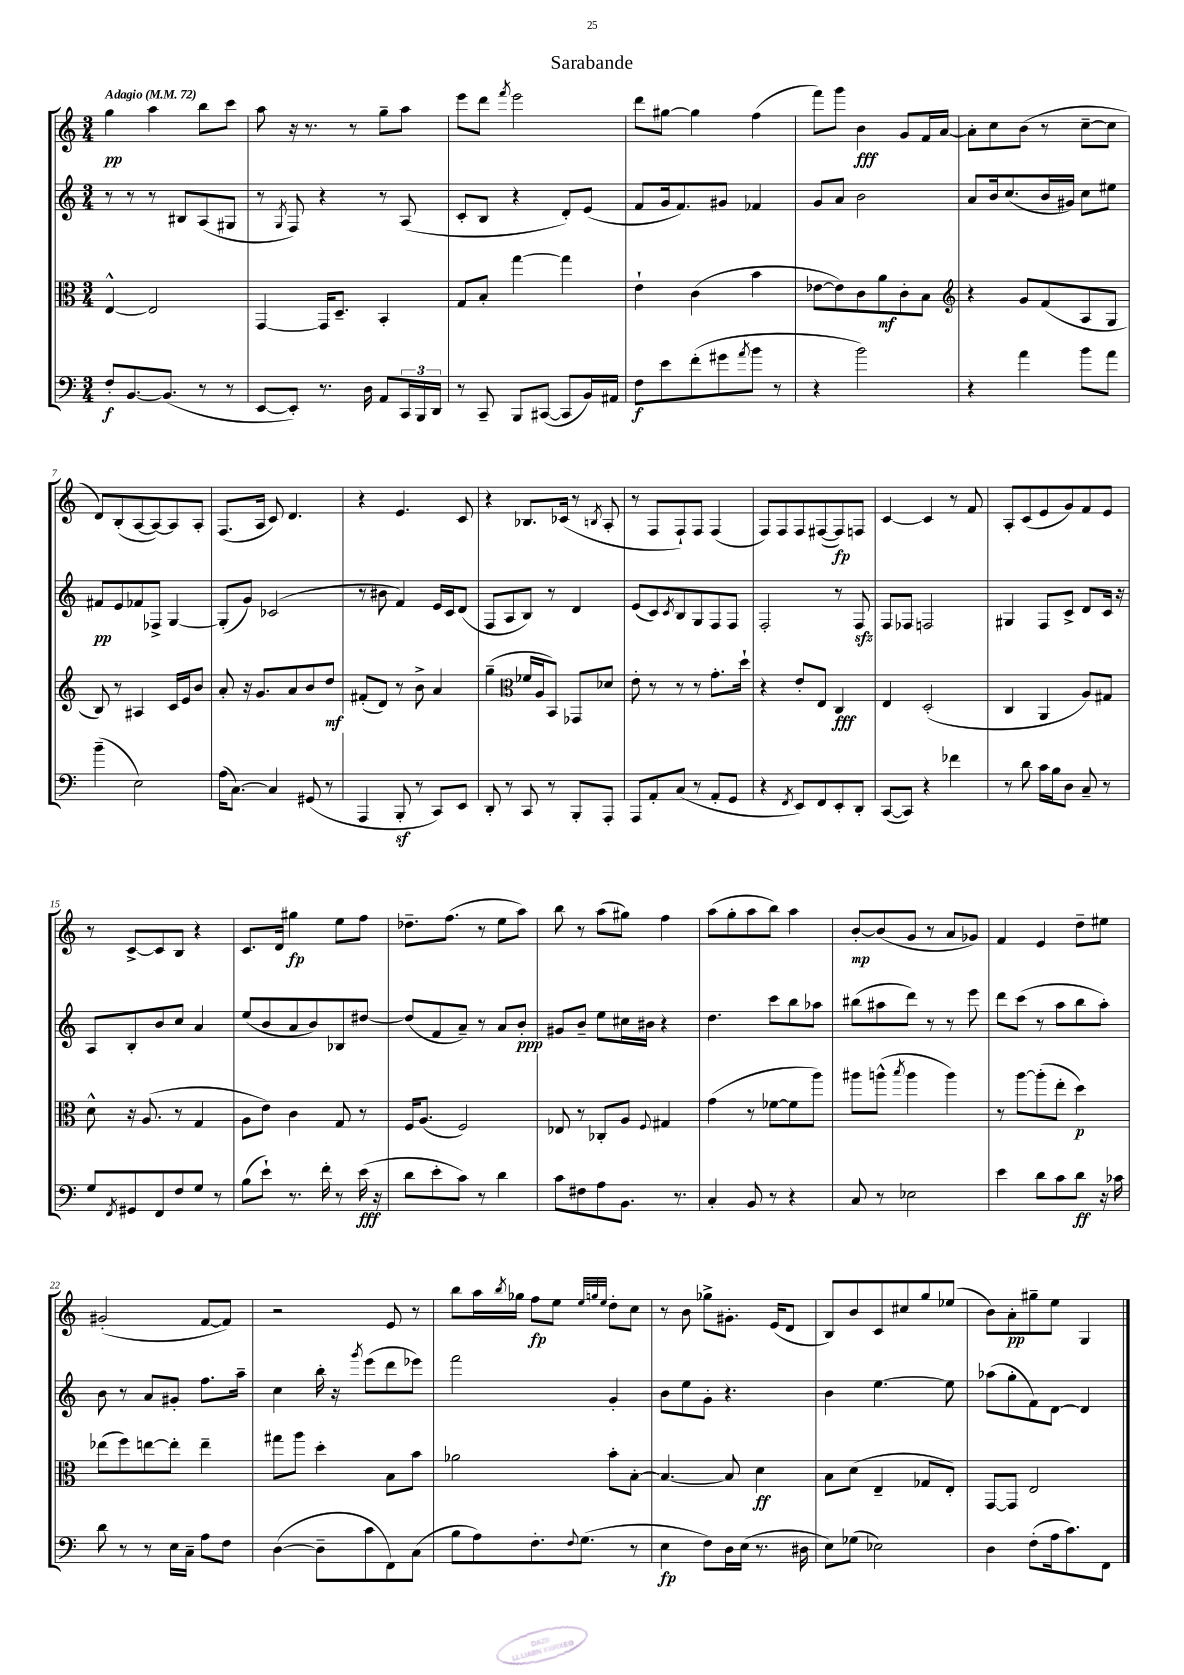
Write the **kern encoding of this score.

**kern	**kern	**kern	**kern
*staff4	*staff3	*staff2	*staff1
*clefF4	*clefC3	*clefG2	*clefG2
*k[]	*k[]	*k[]	*k[]
*M3/4	*M3/4	*M3/4	*M3/4
*MM72	*MM72	*MM72	*MM72
8F'	[4E^^	8r	4gg
[8.BB	.	8r	.
.	2E]	8r	4aa
(8.BB]	.	.	.
.	.	8B#	.
8r	.	(8A	8bb
8r	.	8G#	8ccc
=	=	=	=
[8EE	[4GG	8r	8aa
.	.	8qG	.
8EE'])	.	8F)	16r
.	.	.	8.r
8.r	16GG]	4r	.
.	8.D~	.	.
.	.	.	8r
16D	.	.	.
8AA	4BB'	8r	8gg~
24CC	.	(8A	8aa
24BBB	.	.	.
24DD	.	.	.
=	=	=	=
8r	8G	8c'	8eee
8CC~	8B'	8B	8ddd
.	.	.	8qfff
8BBB	[4gg	4r	2eee
([8CC#	.	.	.
8CC#]	4gg]	8d')	.
16BB)	.	(8e	.
16AA#	.	.	.
=	=	=	=
8F	4e`	8f	8ddd
8e	.	16g	[8gg#
.	.	8.f)	.
(8f'	(4c	.	4gg#]
8g#	.	8g#	.
8qa	.	.	.
8b	4b	4f-	(4ff
8r	.	.	.
=	=	=	=
4r	[8e-	8g	8fff)
.	8e-])	8a	8ggg
2b)	8c	2b	4b
.	8a	.	.
.	8c'	.	8g
.	8B	.	16f
.	.	.	[16a
=	=	=	=
*	*clefG2	*	*
4r	4r	8a	8a']
.	.	16b	8cc
.	.	(8.cc	.
4a	8g	.	(8b
.	(8f	16b	8r
.	.	16g#)	.
8b	8A	8cc	[8cc~
8a	8G	8ee#	8cc]
=	=	=	=
(4b~	8B)	8f#	8d)
.	8r	8e	(8B'
2E)	4A#	8f-	[8A
.	.	8F-^	8A_)
.	16c	[4G	8A]
.	16e	.	.
.	8b	.	8A'
=	=	=	=
(16A	8a'	(8G']	(8.F
[8.C)	.	.	.
.	16r	8g)	.
.	8.g	.	16A
4C]	.	(2c-	8c)
.	8a	.	4.d
(8GG#	8b	.	.
8r	8dd	.	.
=	=	=	=
4AAA	(8f#'	8r	4r
.	8d)	8b#	.
8BBB'	8r	4f)	4.e
8r	8b^	.	.
8CC)	4a	16e	.
.	.	16c	.
8EE	.	(8d	8c
=	=	=	=
8DD'	(4gg~	8F	4r
8r	.	8A	.
*	*clefC3	*	*
8CC	16f-	8B)	8.B-
.	16A	.	.
8r	8BB)	8r	.
.	.	.	(16c-
8BBB'	8GG-	4d	8r
.	.	.	8qB
8AAA'	8d-	.	8A'
=	=	=	=
8AAA	8e'	(8e	8r
8AA'	8r	8c)	8F
.	.	8qc	.
(8C	8r	8B	8F`)
8r	8r	8G	8F
8AA'	8.g'	8F	(4F
8GG	.	8F	.
.	16dd`	.	.
=	=	=	=
4r	4r	2F'	8F)
.	.	.	8F
8qFF	.	.	.
8EE)	8e'	.	8F
8FF	8E	.	([8F#
8EE'	4C	8r	8F#])
8DD'	.	8F	8F
=	=	=	=
([8CC	4E	8F	[4c
8CC])	.	8F-	.
4r	(2D'	2F	4c]
4f-	.	.	8r
.	.	.	8f
=	=	=	=
8r	4C	4G#	8A'
8d	.	.	(8c
16c	4AA	8F	8e
16B	.	.	.
8D	.	8c^	8g)
8C~	8A)	8d	8f
8r	8G#	16c	8e
.	.	16r	.
=	=	=	=
8G	8d^^	8A	8r
8qFF	.	.	.
8GG#	16r	8B'	[8c^
.	(8.A	.	.
8FF	.	8b	8c]
8F	8r	8cc	8B
8G	4G	4a	4r
8r	.	.	.
=	=	=	=
(8B	8A	(8ee	8.c
8e`)	8e)	8b	.
.	.	.	16d
8.r	4c	8a	4gg#
.	.	8b)	.
16f'	.	.	.
8r	8G	8B-	8ee
(16e	8r	[8dd#	8ff
16r	.	.	.
=	=	=	=
8d	16F	(8dd#]	8.dd-~
.	(8.A	.	.
8e'	.	8f	.
.	.	.	(8.ff
8c)	2F)	8a~)	.
8r	.	8r	8r
4d	.	8a	8ee
.	.	8b'	8aa)
=	=	=	=
8c	8E-	8g#	8bb
8F#	8r	8b~	8r
8A	8C-'	8ee	(8aa
8.BB	8A	16cc#	8gg#)
.	.	16b#	.
.	8qqF	.	.
.	4G#	4r	4ff
8.r	.	.	.
=	=	=	=
4C'	(4g	4.dd	(8aa
.	.	.	8gg'
8BB	8r	.	8aa
8r	[8f-	8ccc	8bb)
4r	8f-]	8bb	4aa
.	8aa)	8aa-	.
=	=	=	=
8C	8aa#	(8bb#	[8b'
8r	(8aa^^	8aa#	(8b]
.	8qbb	.	.
2E-	4aa	8ddd)	8g
.	.	8r	8r
.	4aa)	8r	8a
.	.	8eee	8g-)
=	=	=	=
4e	8r	8ddd	4f
.	[8aa	(8ccc	.
8d	(8aa']	8r	4e
8c	8ee'	8aa	.
8d	4dd)	8bb	8dd~
16r	.	8aa')	8ee#
16c-	.	.	.
=	=	=	=
8d	(8ee-	8b	(2g#'
8r	8ff)	8r	.
8r	[8ee	8a	.
16E	8ee']	8g#'	.
16C~	.	.	.
8A	4ee~	8.ff	[8f
8F	.	.	8f])
.	.	16aa~	.
=	=	=	=
([4D	8gg#	4cc	2r
.	8aa	.	.
8D~]	4dd'	16bb'	.
.	.	16r	.
.	.	8qggg	.
8c	.	(8eee	.
8FF)	8B	8ddd	8e
(8C	8b	8eee-)	8r
=	=	=	=
8B	2a-	2fff	8bb
8A)	.	.	16aa
.	.	.	8qbb
.	.	.	16gg-
8.F'	.	.	8ff
.	.	.	8ee
8qqF	.	.	.
(8.G	.	.	.
.	.	.	32qqee
.	.	.	32qqgg
.	.	.	32qqee
.	8b'	4g'	8dd'
8r	[8B'	.	8cc
=	=	=	=
4E	4.B_	8b	8r
.	.	8ee	8b
8F)	.	8g'	8gg-^
16D	8B]	4.r	8.g#'
(16E	.	.	.
8.r	4d	.	.
.	.	.	(16e
.	.	.	8d
16D#	.	.	.
=	=	=	=
8E)	8B	4b	8B)
(8G-	(8d	.	8b
2E-)	4E~	[4.ee	8c
.	.	.	8cc#
.	8G-	.	8gg
.	8E')	8ee]	(8ee-
=	=	=	=
4D	[8GG	(8aa-	8b)
.	8GG]	8gg'	8a'
(8F'	2E	8f)	8gg#~
16A	.	[8d	8ee
8.c)	.	.	.
.	.	4d]	4G
8FF	.	.	.
==	==	==	==
*-	*-	*-	*-
